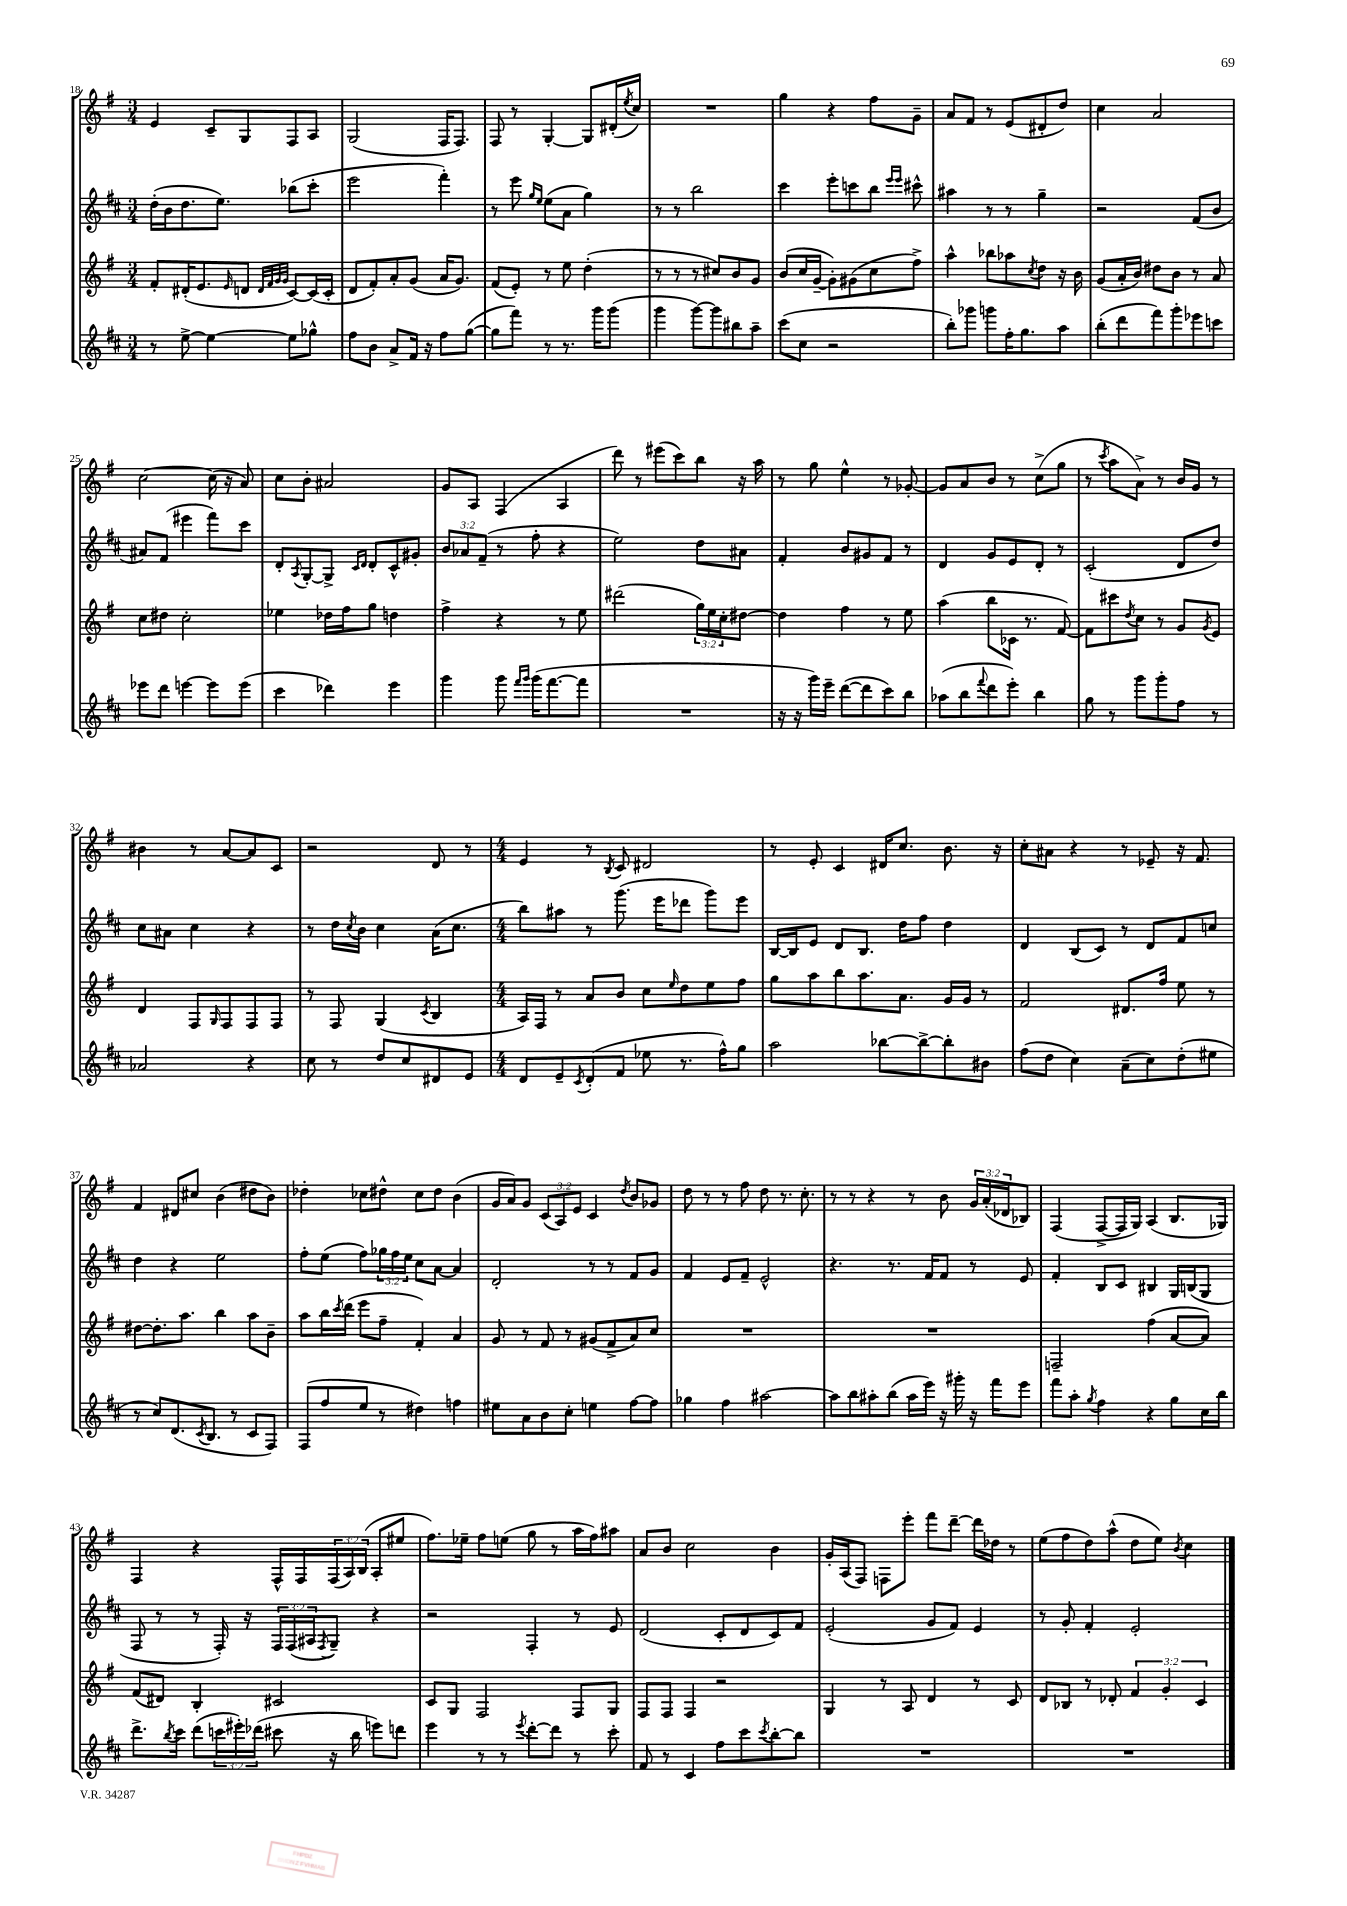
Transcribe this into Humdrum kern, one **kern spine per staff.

**kern	**kern	**kern	**kern
*staff4	*staff3	*staff2	*staff1
*clefG2	*clefG2	*clefG2	*clefG2
*k[f#c#]	*k[f#]	*k[f#c#]	*k[f#]
*M3/4	*M3/4	*M3/4	*M3/4
8r	8f#'/L	(16dd'\LL	4e/
.	.	16b\J	.
[8ee^\	(16d#'/K	8.dd\	.
.	8.e/	.	.
4ee\_	.	.	8c~/L
.	.	8.ee\J)	.
.	16qqe/	.	.
.	8d/J	.	8G/
.	32qqd/LLL	.	.
.	32qqf#/	.	.
.	32qqg/	.	.
.	32qqg/JJJ	.	.
8ee\]L	[8c/L)	(8bb-\L	8F#/
8gg-^^\J	(16c/]L	8ccc#'\J	8A/J
.	16c'/JJ	.	.
=	=	=	=
8ff#\L	8d/L	2eee\	(2G/
8b\J	8f#'/)	.	.
8a^/L	8a'/	.	.
16f#/Jk	(8g/J	.	.
16r	.	.	.
8ff#\L	16a/LK	4fff#'\)	16F#/LK
.	8.g/J)	.	8.F#/J)
([8gg\J	.	.	.
=	=	=	=
8gg\]L	(8f#/L	8r	8F#/
8fff#\J)	8e'/J)	8eee\	8r
.	.	16qqgg/LL	.
.	.	16qqee/JJ	.
8r	8r	(8ee\L	[4G'/
8.r	8ee\	8a\J	.
.	(4dd'\	4gg\)	8G/]L
16ggg\LK	.	.	.
(8ggg\J	.	.	(16d#'/L
.	.	.	8qee/
.	.	.	16cc/JJ)
=	=	=	=
4ggg\	8r	8r	2.r
.	8r	8r	.
[8ggg\L)	8r	2bb\	.
8ggg\]	8cc#/L)	.	.
8bb#\	8b/	.	.
8aa~\J	8g/J	.	.
=	=	=	=
(8ccc#\L	(8b/L	4ccc#\	4gg\
8cc#\J	16cc/L	.	.
.	[16g~/JJ	.	.
2r	8g'\]L)	8eee'\L	4r
.	(8g#\	8ccc\	.
.	8cc\	8bb\J	8ff#\L
.	.	16qqeee/LL	.
.	.	16qqeee/JJ	.
.	8ff#^\J)	8ccc#^^\	8g~\J
=	=	=	=
8bb'\L)	4aa^^\	4aa#\	8a/L
8ggg-\J	.	.	8f#/J
8ggg\L	8bb-\L	8r	8r
16ff#'\K	8aa-\	8r	(8e/L
8.gg\	.	.	.
.	8qcc/	.	.
.	8dd\J	4gg~\	8d#'/
8aa\J	16r	.	8dd/J)
.	16b\	.	.
=	=	=	=
(8bb'\L	(8g/L	2r	4cc\
8ddd\	16a'/L	.	.
.	16b/JJ)	.	.
8fff#\)	8dd#\L	.	2a/
8ggg'\	8b\J	.	.
8eee-\	8r	(8f#/L	.
8ccc\J	8a/	8b/J	.
=	=	=	=
8eee-\L	8cc\L	8a#/L)	[2cc\
8ddd\J	8dd#\J	(8f#/J	.
[4eee\	2cc'\	4eee#\	.
8eee\]L	.	8fff#\L)	(16cc\]
.	.	.	16r
(8eee\J	.	8ccc#\J	8a/)
=	=	=	=
4ccc#\	4ee-\	8d'/L	8cc\L
.	.	8qA/	.
.	.	[8G'/	8b'\J
4ddd-\)	16dd-\LL	8G^/]J	2a#/
.	16ff#\J	.	.
.	.	16qqc#/LL	.
.	.	16qqd/JJ	.
.	8gg\J	8d'/L	.
4eee\	4dd\	8c#^^/	.
.	.	8g#'/J	.
=	=	=	=
4ggg\	4ff#^\	12b/L	8g/L
.	.	12a-/	.
.	.	.	8A/J
.	.	(12f#~/J	.
8ggg\	4r	8r	(4F#/
16qqfff#/LL	.	.	.
16qqggg/JJ	.	.	.
(16ggg\LK	.	8ff#'\	.
[8.fff#\	.	.	.
.	8r	4r	4A/
8fff#\]J	8ee\	.	.
=	=	=	=
2.r	(2ddd#\	2ee\)	8ddd\)
.	.	.	8r
.	.	.	(8eee#\L
.	.	.	8ccc\)
.	24gg\LL)	8dd\L	8bb\J
.	24ee\	.	.
.	24cc'\J	.	.
.	[8dd#\J	8a#\J	16r
.	.	.	16aa\
=	=	=	=
16r	4dd#\]	4f#'/	8r
16r	.	.	.
16ggg\LL)	.	.	8gg\
16eee~\JJ	.	.	.
([8ddd\L	4ff#\	8b/L	4ee^^\
8ddd\]	.	8g#/	.
8ccc#\)	8r	8f#/J	8r
8bb\J	8ee\	8r	[8g-'/
=	=	=	=
(8aa-\L	(4aa\	4d/	8g-/]L
8bb\	.	.	8a/
8qqfff#/	.	.	.
8ddd\	8bb\L	8g/L	8b/J
8eee'\J)	16c-\Jk	8e/	8r
.	8.r	.	.
4bb\	.	8d'/J	(8cc^\L
.	[8f#/)	8r	8gg\J
=	=	=	=
8gg\	8f#\]L	(2c#'/	8r
.	.	.	8qccc/
8r	8ccc#\	.	8aa\L
.	8qdd/	.	.
8ggg\L	8cc\J	.	8a^\J)
8ggg'\	8r	.	8r
8ff#\J	8g/L	8d/L	16b/LL
.	.	.	16g/JJ
.	8qg/	.	.
8r	8e/J	8dd/J)	8r
=	=	=	=
2a-/	4d/	8cc#\L	4b#\
.	.	8a#\J	.
.	8F#/L	4cc#\	8r
.	16qqG/	.	.
.	8F#/	.	[8a/L
4r	8F#/	4r	8a/]
.	8F#/J	.	8c/J
=	=	=	=
8cc#\	8r	8r	2r
8r	8F#/	16dd\LL	.
.	.	8qcc#/	.
.	.	16b\JJ	.
8dd/L	(4G/	4cc#\	.
8cc#/	.	.	.
.	8qc/	.	.
8d#/	4B/	(16a\LK	8d/
.	.	8.cc#\J	.
8e/J	.	.	8r
=	=	=	=
*M4/4	*M4/4	*M4/4	*M4/4
8d/L	16A/LL)	8bb\L)	4e/
.	16F#/JJ	.	.
8e~/	8r	8aa#\J	.
8qc#/	.	.	.
(8d'/	8a/L	8r	8r
.	.	.	8qB/
8f#/J	8b/J	(8.ggg\	8c/
8ee-\	8cc\L	.	2d#/
.	.	16eee\LK	.
.	16qqee/	.	.
8.r	8dd\	8ddd-\J	.
.	8ee\	8ggg\L)	.
16ff#^^\LK)	.	.	.
8gg\J	8ff#\J	8eee\J	.
=	=	=	=
2aa\	8gg\L	[16B/LL	8r
.	.	16B/]J	.
.	8aa\	8e/J	8e'/
.	8bb\	8d/L	4c/
.	8.aa\	8.B/J	.
[8bb-\L	.	.	16d#/LK
.	8.a\J	16dd\LK	8.cc/J
8bb-^\_	.	8ff#\J	.
8bb-'\]	16g/LL	4dd\	8.b\
.	16g/JJ	.	.
8b#\J	8r	.	.
.	.	.	16r
=	=	=	=
(8ff#\L	2f#/	4d/	8cc'\L
8dd\J	.	.	8a#\J
4cc#\)	.	(8B/L	4r
.	.	8c#/J)	.
(8a~\L	8.d#/L	8r	8r
8cc#\)	.	8d/L	8e-~/
.	16ff#/Jk	.	.
(8dd'\	8ee\	8f#/	16r
.	.	.	8.f#/
8ee#\J	8r	8cc/J	.
=	=	=	=
8r	[8dd#\L	4dd\	4f#/
8cc#/L)	8.dd#'\]	.	.
(8.d/	.	4r	8d#/L
.	8.aa\J	.	.
.	.	.	8cc#/J
8qc#/	.	.	.
8.B/J	.	.	.
.	4bb\	2ee\	(4b\
8r	.	.	.
8c#/L	8aa\L	.	8dd#\L
8F#/J)	8b~\J	.	8b\J)
=	=	=	=
(8F#/L	8aa\L	8ff#'\L	4dd-'\
8ff#/	16bb\L	(8ee\J	.
.	8qccc/	.	.
.	(16ddd\JJ	.	.
8ee/J	8eee\L	8ff#\L)	8cc-\L
8r	8ff#~\J	24gg-\L	8dd#^^\J
.	.	24ff#\	.
.	.	24ee\JJ	.
4dd#\)	4f#'/)	8cc#\L	8cc-\L
.	.	[8a\J	8dd#\J
4ff\	4a/	4a/]	(4b\
=	=	=	=
8ee#\L	8g/	2d'/	16g/LL
.	.	.	16a/J)
8a\	8r	.	8g/J
8b\	8f#/	.	(12c/L
.	.	.	12A/)
8cc#'\J	8r	.	.
.	.	.	12e/J
4ee\	(8g#/L	8r	4c/
.	8f#^/	8r	.
.	.	.	8qdd/
[8ff#\L	8a/)	8f#/L	8b/L
8ff#\]J	8cc/J	8g/J	8g-/J
=	=	=	=
4gg-\	1r	4f#/	8dd\
.	.	.	8r
4ff#\	.	8e/L	8r
.	.	8f#~/J	8ff#\
[2aa#\	.	2e^^/	8dd\
.	.	.	8.r
.	.	.	8.cc'\
=	=	=	=
8aa#\]L	1r	4.r	8r
8bb\	.	.	8r
8aa#'\	.	.	4r
(8bb\J	.	8.r	.
16aa#\LL	.	.	8r
16eee\JJ)	.	16f#/LK	.
16r	.	8f#/J	8b\
16ggg#'\	.	.	.
16r	.	8r	24g/LL
.	.	.	(24a'/
16fff#\LK	.	.	.
.	.	.	24d-/J
8eee\J	.	8e/	8B-/J)
=	=	=	=
8fff#\L	2F~/	4f#'/	(4F#/
8aa'\J	.	.	.
8qgg/	.	.	.
4ff#\	.	8B/L	[8F#^/L
.	.	8c#/J	16F#/]L
.	.	.	16G/JJ)
4r	(4ff#\	4B#/	(4A/
8gg\L	[8a/L	16G/LL	8.B/L
.	.	(16B/J	.
16cc#\L	8a/]J)	8G/J	.
16bb\JJ	.	.	16G-/Jk)
=	=	=	=
8.ddd^\L	(8f#/L	8F#/	4F#/
.	8d#/J)	8r	.
8qbb/	.	.	.
16ccc#\Jk	.	.	.
(8ddd\L	4B'/	8r	4r
24ccc\L	.	16F#'/)	.
24eee#'\)	.	.	.
.	.	16r	.
(24ddd-\JJ	.	.	.
8ccc#\	2c#/	24F#/LL	16F#^^/LL
.	.	(24F#/	.
.	.	.	16F#/
.	.	24A#/J	.
.	.	8qF#/	.
16r	.	8G~/J)	(24F#/
.	.	.	24A/)
16bb\	.	.	.
.	.	.	(24B/JJ
8eee\L)	.	4r	8A'/L
8ddd\J	.	.	8ee#/J
=	=	=	=
4eee\	8c/L	2r	8.ff#\L)
.	8G/J	.	.
.	.	.	16ee-~\Jk
8r	2F#/	.	8ff#\L
8r	.	.	(8ee\J
8qeee/	.	.	.
[8ddd'\L	.	4F#'/	8gg\
8ddd\]J	.	.	8r
8r	8F#/L	8r	16aa\LL
.	.	.	16ff#\J)
8ccc#'\	8G/J	8e/	8aa#\J
=	=	=	=
8f#/	8F#/L	(2d/	8a/L
8r	8F#/J	.	8b/J
4c#/	4F#/	.	2cc\
8ff#\L	2r	8c#'/L	.
8ccc#\	.	8d/	.
8qccc#/	.	.	.
[8bb'\	.	8c#/)	4b\
8bb\]J	.	8f#/J	.
=	=	=	=
1r	4G/	(2e'/	16g'/LL
.	.	.	(16A/J
.	.	.	8F#/J)
.	8r	.	8F\L
.	8A/	.	8eee'\J
.	4d/	8g/L	8fff#\L
.	.	8f#/J)	[8ddd~\J
.	8r	4e/	16ddd\]LL
.	.	.	16dd-\JJ
.	8c/	.	8r
=	=	=	=
1r	8d/L	8r	(8ee\L
.	8B-/J	8g'/	8ff#\
.	8r	4f#'/	8dd\)
.	8d-'/	.	(8aa^^\J
.	6f#/	2e'/	8dd\L
.	.	.	8ee\J)
.	6g'/	.	.
.	.	.	8qb/
.	.	.	4cc\
.	6c/	.	.
==	==	==	==
*-	*-	*-	*-
